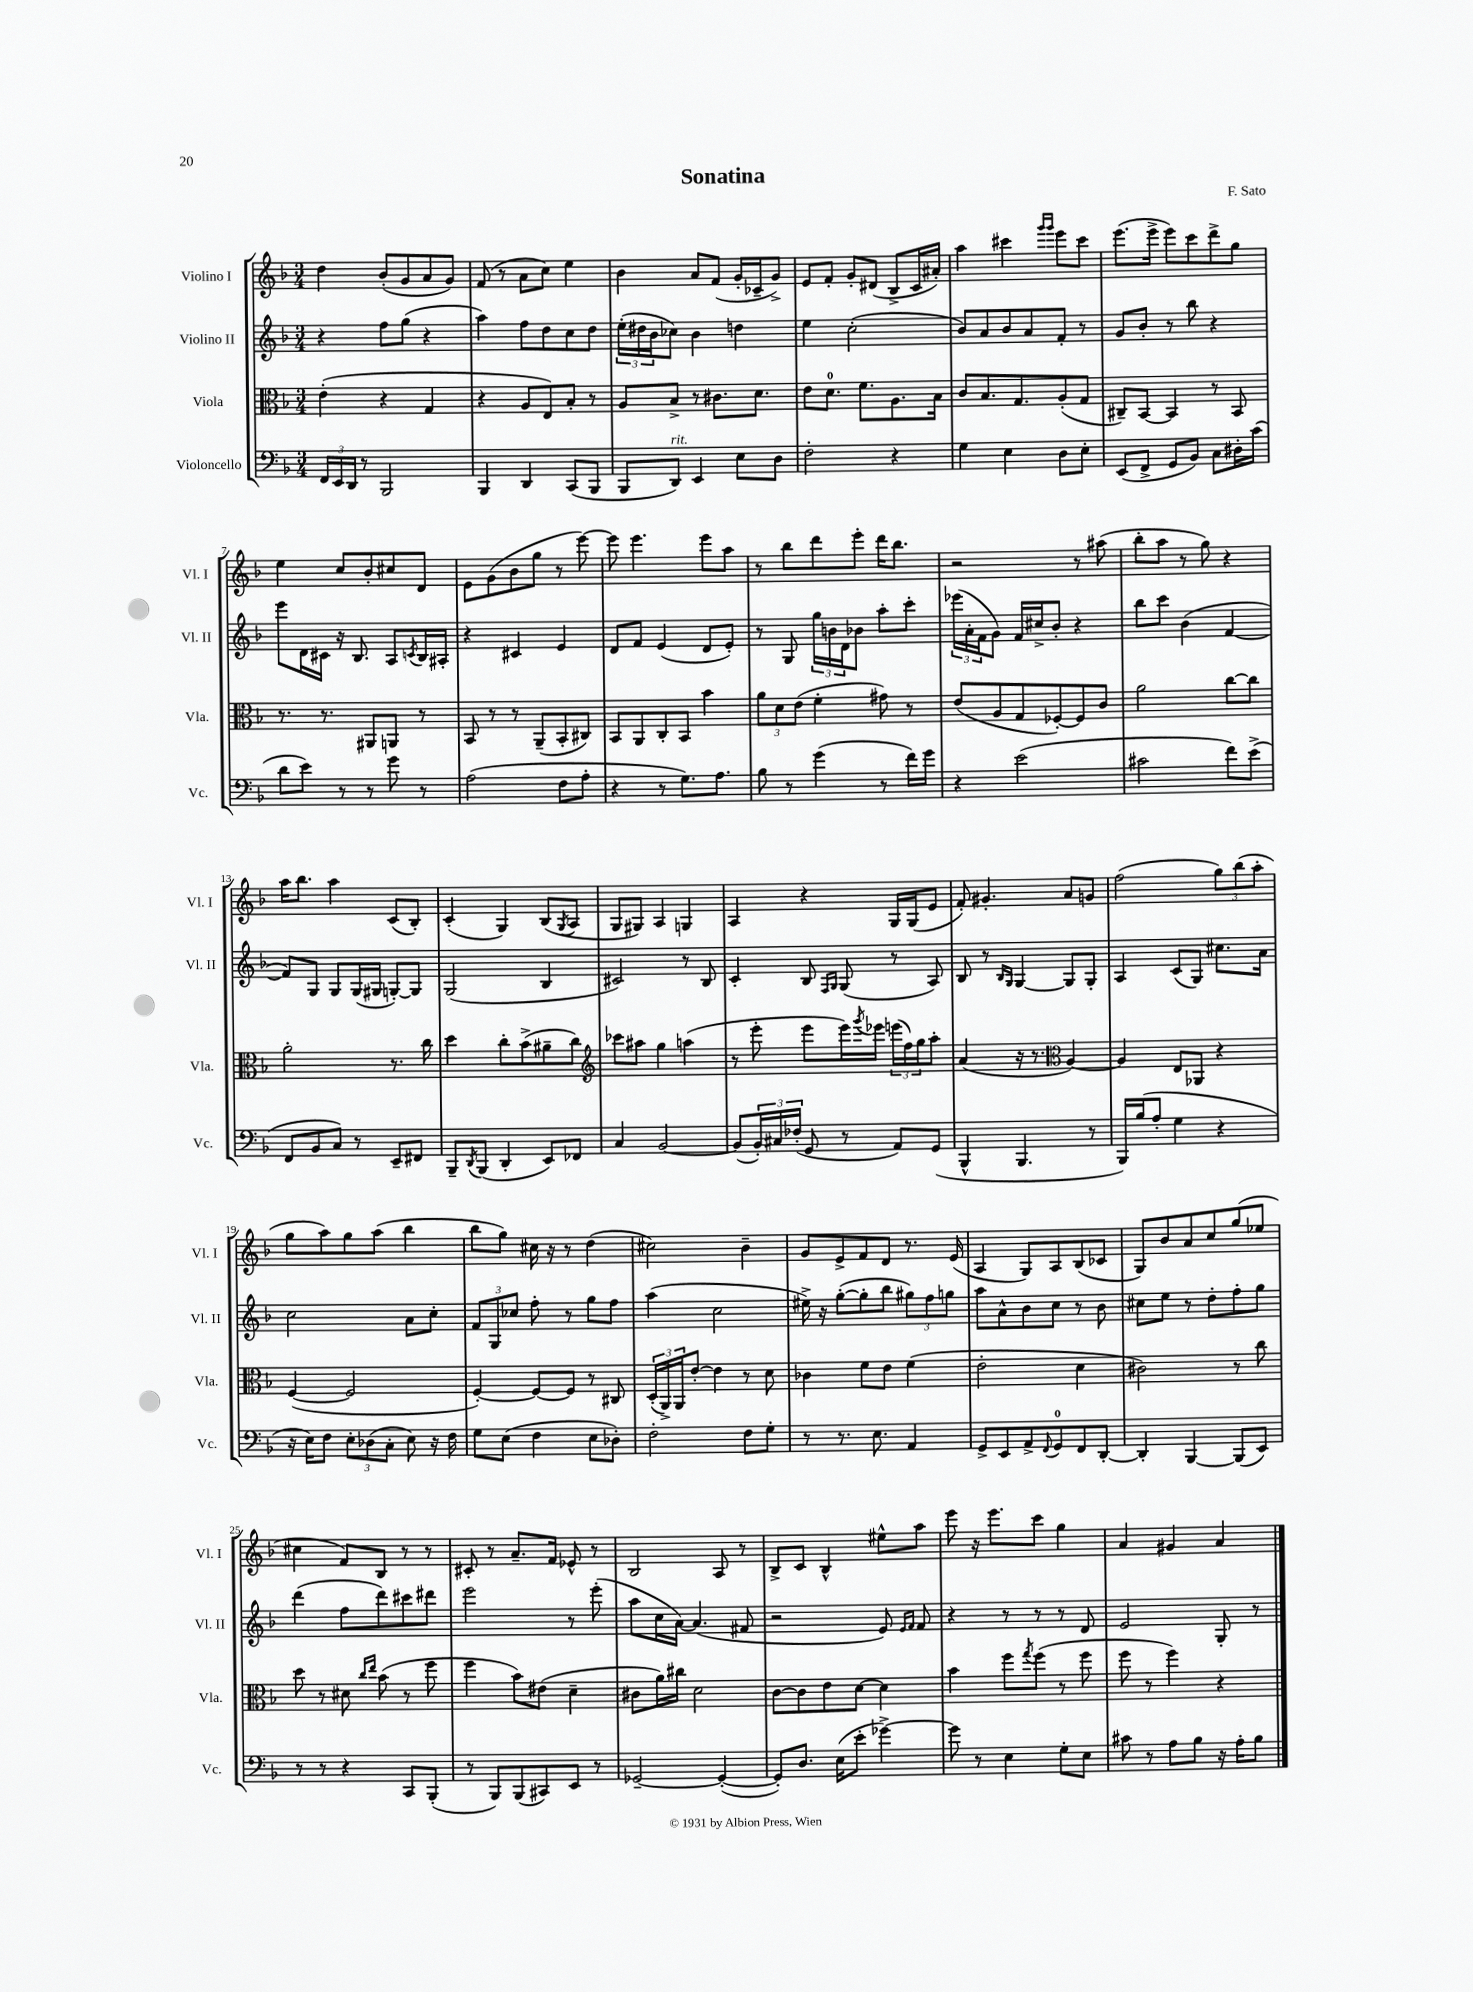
\header { title = "Sonatina" composer = "F. Sato" }
<<
\new StaffGroup <<
\new Staff = "s0" \with { instrumentName = "Violino I" shortInstrumentName = "Vl. I" } {
    \clef treble \key f \major \numericTimeSignature \time 3/4
    d''4 bes'8-.( g'8 a'8 g'8) |
    f'8( r8 a'8 c''8) e''4 |
    bes'4 a'8 f'8( g'16-. ces'16-- g'8->) |
    e'8 f'8-. g'8-. dis'8( bes8-> c'16 ais'16-.) |
    a''4 cis'''4 \grace { g'''16 g'''16 } e'''8 cis'''8 |
    e'''8.( e'''16-> e'''8) c'''8 d'''8-> g''8 |
    e''4 c''8 bes'8-. cis''8 d'8 |
    e'8 g'8( bes'8 g''8 r8 e'''8~) |
    e'''8 e'''4. e'''8 a''8 |
    r8 bes''8 d'''8 e'''8-. d'''16 bes''8. |
    r2 r8 ais''8( |
    bes''8-. a''8 r8 g''8) r4 |
    a''16 bes''8. a''4 c'8( bes8-.) |
    c'4-.( g4) bes8( \acciaccatura { g8 } a8 |
    g8 gis8) a4 g4 |
    a4 r4 g16 g16( e'8 |
    f'8-.) gis'4.-. a'8 g'8 |
    f''2( \tuplet 3/2 { g''8) bes''8( a''8-. } |
    g''8 a''8) g''8 a''8( bes''4 |
    bes''8 g''8) cis''16 r16 r8 d''4( |
    cis''2) bes'4-- |
    g'8 e'8-> f'8 d'8 r8. e'16( |
    a4 g8) a8 bes8( ces'8 |
    g8) bes'8 a'8 c''8 g''8( ees''8 |
    cis''4 f'8) bes8 r8 r8 |
    cis'8-. r8 a'8.-- f'16 ees'8-^ r8 |
    bes2 a8 r8 |
    bes8-> c'8 bes4-^ eis''8-^ a''8 |
    e'''8 r16 e'''8. c'''8 g''4 |
    a'4 gis'4 a'4 \bar "|." |
}
\new Staff = "s1" \with { instrumentName = "Violino II" shortInstrumentName = "Vl. II" } {
    \clef treble \key f \major \numericTimeSignature \time 3/4
    r4 f''8 g''8( r4 |
    a''4) f''8 d''8 c''8 d''8 |
    \tuplet 3/2 { e''16-.( dis''16 bes'16 } ces''8) bes'4 d''4 |
    e''4 c''2-.( |
    bes'8) a'8 bes'8 a'8 f'8-. r8 |
    g'8 bes'8-. r8 bes''8 r4 |
    e'''8 d'16 cis'16 r16 bes8. a8 \acciaccatura { c'8 } bes16 ais16-. |
    r4 cis'4 e'4 |
    d'8 f'8 e'4( d'8 e'8-.) |
    r8 g8 \tuplet 3/2 { g''16 b'16 d'16 } bes'8 a''8-. c'''8-. |
    \tuplet 3/2 { ees'''16( a'16-. f'16 } g'8) f'16 cis''16-> bes'8-. r4 |
    bes''8 c'''8 bes'4( f'4~ |
    f'8) g8 g8 g16( gis16 g8~-.) g8 |
    g2( bes4 |
    cis'2) r8 bes8 |
    c'4-. bes8 \grace { f16 g16 } g8( r8 a8) |
    bes8 r8 \grace { bes16 g16 } g4~ g8 g8-. |
    a4 c'8( g8) cis''8. a'16 |
    c''2 a'8 c''8-. |
    \tuplet 3/2 { f'8 g8 ces''8 } f''8-. r8 g''8 f''8 |
    a''4( c''2 |
    eis''16->) r16 g''8~-.( g''8-. bes''8 \tuplet 3/2 { gis''8) f''8 g''8 } |
    a''8 a'8-^ bes'8 c''8 r8 bes'8 |
    cis''8 e''8 r8 d''8-. f''8-. g''8 |
    d'''4( f''8 d'''8) cis'''8 dis'''8 |
    e'''2 r8 e'''8-.( |
    a''8 c''16 a'16~) a'4.( fis'8 |
    r2 e'8) \grace { e'16 f'16 } f'8 |
    r4 r8 r8 r8 d'8 |
    e'2 g8-. r8 \bar "|." |
}
\new Staff = "s2" \with { instrumentName = "Viola" shortInstrumentName = "Vla." } {
    \clef alto \key f \major \numericTimeSignature \time 3/4
    e'4-.( r4 g4 |
    r4 a8 e8) bes8-. r8 |
    a8 bes8-> r8 cis'8. d'8. |
    e'8 d'8.-0 f'8. a8. bes16 |
    c'8 bes8. g8. a8-.( g8 |
    cis8--) bes,8~ bes,4 r8 bes,8 |
    r8. r8. ais,8 a,8 r8 |
    bes,8 r8 r8 a,8--( bes,8-. cis8) |
    bes,8 a,8 c8-. bes,8 bes'4 |
    \tuplet 3/2 { a'8 d'8 e'8( } f'4-. gis'8) r8 |
    e'8( a8 g8 fes8~-.) fes8 c'8 |
    a'2 c''8~ c''8 |
    a'2-. r8. c''16 |
    d''4 c''8-. bes'8->( ais'8-- c''8) |
    \clef treble ces'''8 ais''8 g''4 a''4( |
    r8 e'''8-. e'''8 e'''16) \acciaccatura { g'''8 } ees'''16 \tuplet 3/2 { e'''16( f''16) g''16 } a''8-. |
    a'4( r16 r8. \clef alto a4~) |
    a4 e8 aes,8 r4 |
    f4~( f2 |
    f4~-.) f8~ f8 r8 cis8 |
    \tuplet 3/2 { d16-.( a,16->) a,16 } e'8~-. e'4 r8 d'8 |
    ces'4 f'8 e'8 f'4( |
    e'2-. d'4 |
    cis'2) r8 c''8 |
    d''8 r8 dis'8 \grace { c''16 e''16 } bes'8( r8 f''8 |
    f''4 bes'8) eis'8( d'4-- |
    cis'8 a'16) cis''16 d'2 |
    c'8~ c'8 e'8 d'8~ d'4 |
    bes'4 f''8 \acciaccatura { g''8 } f''8( r8 f''8 |
    f''8 r8 f''4) r4 \bar "|." |
}
\new Staff = "s3" \with { instrumentName = "Violoncello" shortInstrumentName = "Vc." } {
    \clef bass \key f \major \numericTimeSignature \time 3/4
    \tuplet 3/2 { f,16 e,16 d,16 } r8 bes,,2 |
    bes,,4 d,4 c,8( bes,,8 |
    bes,,8 d,8^\markup { \italic "rit." }) e,4 e8 d8 |
    f2-. r4 |
    g4 e4 d8 e8-. |
    e,8( f,8-> g,8 bes,8) c8 dis16-. c'16( |
    d'8 e'8) r8 r8 g'8 r8 |
    a2( f8 a8-. |
    r4 r8 g8.) a8. |
    bes8 r8 g'4( r8 f'16) g'16 |
    r4 e'2( |
    cis'2 f'8) e'8->( |
    f,8 bes,8 c8) r8 e,8-- fis,8 |
    bes,,8-- \acciaccatura { d,8 } bes,,8( d,4-. e,8) fes,8 |
    c4 bes,2~ |
    bes,8( \tuplet 3/2 { bes,16-.) cis16 fes16-.( } g,8 r8 a,8) g,8( |
    bes,,4-^ bes,,4. r8 |
    bes,,16) bes16( a8-. g4 r4 |
    r16 e16) f8 \tuplet 3/2 { e8-. des8( c8-. } e8) r16 f16 |
    g8 e8( f4 e8 des8-.) |
    f2-. f8 g8-. |
    r8 r8. e8. a,4 |
    g,8-> e,8 a,8-> \appoggiatura { f,8 } g,8-0 f,8 d,8~-. |
    d,4-. bes,,4~ bes,,8( e,8) |
    r8 r8 r4 c,8 bes,,8-.( |
    r8 bes,,8) bes,,8( cis,8) e,8 r8 |
    ges,2~-- ges,4~-.( |
    ges,8-.) d8. e16( e'8-. ges'4~->) |
    ges'8 r8 e4 g8-. e8 |
    cis'8 r8 a8 bes8 r16 a16-. bes8 \bar "|." |
}
>>
>>
